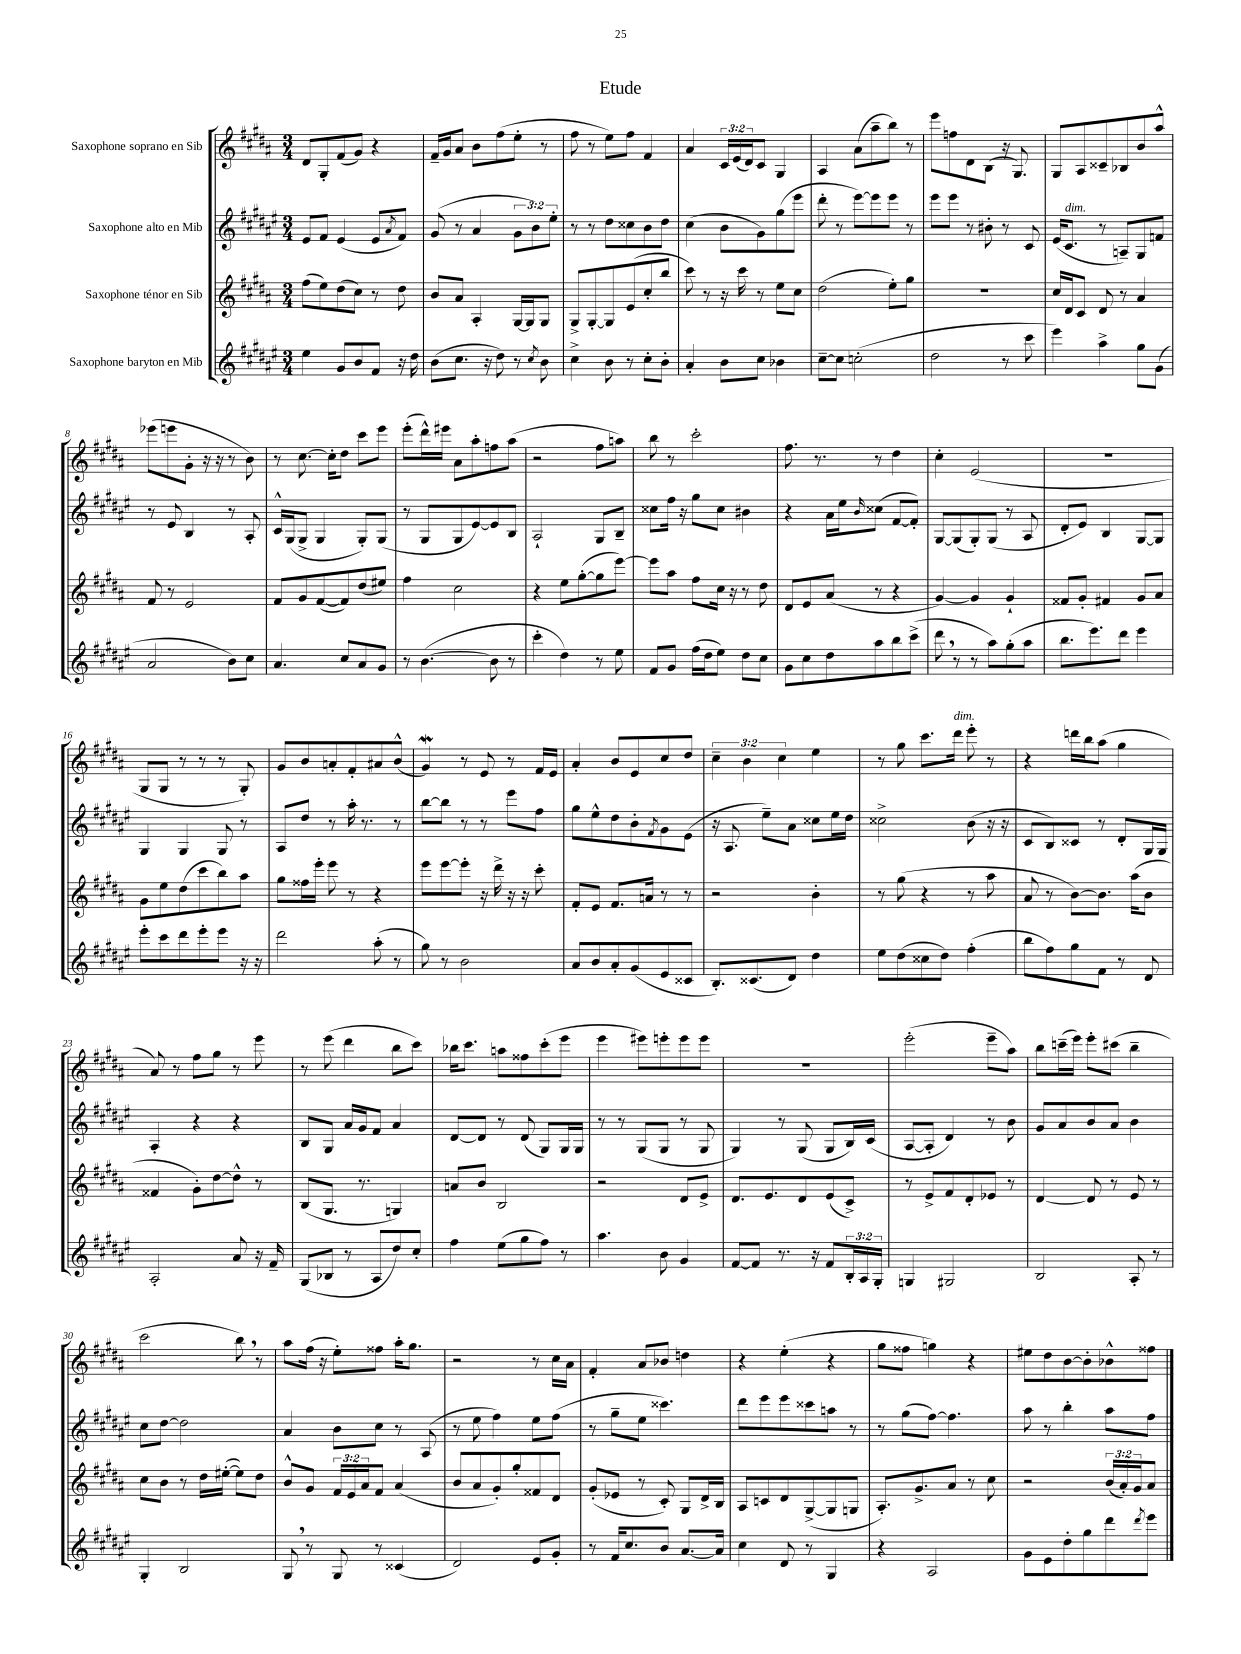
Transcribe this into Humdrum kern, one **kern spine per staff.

**kern	**kern	**kern	**kern
*part4	*part3	*part2	*part1
*staff4	*staff3	*staff2	*staff1
*I"Saxophone baryton en Mib	*I"Saxophone ténor en Sib	*I"Saxophone alto en Mib	*I"Saxophone soprano en Sib
*clefG2	*clefG2	*clefG2	*clefG2
*k[f#c#g#d#a#e#]	*k[f#c#g#d#a#]	*k[f#c#g#d#a#e#]	*k[f#c#g#d#a#]
*M3/4	*M3/4	*M3/4	*M3/4
=1	=1	=1	=1
4ee#\	(8ff#\L	8e#/L	8d#/L
.	8ee\)	8f#/J	8G#'/
8g#/L	(8dd#\	(4e#/	(8f#/
8b/	8cc#\J)	.	8g#/J)
8f#/J	8r	8e#/L	4r
.	.	8qa#/	.
16r	8dd#\	8f#/J)	.
16dd#\	.	.	.
=2	=2	=2	=2
(8b\L	8b/L	(8g#/	16f#~/LL
.	.	.	16g#/J
8.cc#\J	8a#/J	8r	8a#/J
.	4A#'/	4a#/	8b\L
16r	.	.	.
8dd#\)	.	.	(8ff#\
8r	[16G#/LL	12g#\L	8ee'\J
.	16G#/J]	.	.
.	.	12b\)	.
8qcc#/	.	.	.
8b\	8G#/J	.	8r
.	.	12ee#'\J	.
=3	=3	=3	=3
4cc#^\	8G#^/L	8r	8ff#\
.	[8G#'/	8r	8r
8b\	8G#/]	8dd#\L	8ee\L)
8r	(8e/	8cc##X\	8ff#\J
8cc#'\L	8cc#'/	8b\	4f#/
8b'\J	8bb/J	8dd#\J	.
=4	=4	=4	=4
4a#'/	8ccc#\)	(4cc#\	4a#/
.	8r	.	.
8b\L	16r	8b\L	24c#/LL
.	.	.	(24e/
.	16ccc#\	.	.
.	.	.	24d#/J)
8cc#\J	8r	8g#\)	8c#/J
4b-X\	8ee\L	(8gg#\	4G#/
.	8cc#\J	8eee#\J	.
=5	=5	=5	=5
[8cc#~\L	(2dd#\	8ddd#'\	4A#/
8cc#\J]	.	8r	.
(2ccn'\	.	[8eee#\L)	(8a#\L
.	.	8eee#\]	8aa#~\
.	8ee'\L)	8eee#\J	8bb\J)
.	8gg#\J	8r	8r
=6	=6	=6	=6
2dd#\	2.r	8eee#\L	8eee\L
.	.	8eee#\J	8ffn\
.	.	8r	8d#\
.	.	8b#X'\	(8B\J
8r	.	8r	16r
.	.	.	8.G#/)
8ccc#\	.	8c#/	.
=7	=7	=7	=7
4eee#\)	16cc#/LL	(16e#/KL	8G#/L
!	!	!LO:TX:a:i:t=dim.	!
.	16d#/J	8.c#/J	.
.	8c#/J	.	8A#/
4aa#^\	8d#/	8r	8c##X~/
.	8r	8An~/L)	8B-X/
8gg#\L	4a#/	8G#/	8b/
(8g#\J	.	8fn/J	8aa#^^/J
!!LO:LB:g=z
=8	=8	=8	=8
2a#/	8f#/	8r	(8eee-X\L
.	8r	8e#/	8eeen\
.	2e/	4B/	8g#'\J
.	.	.	16r
.	.	.	16r
8b\L)	.	8r	8r
8cc#\J	.	8A#'/	8b\)
=9	=9	=9	=9
4.a#/	8f#/L	16c#^^/LL	8r
.	.	(16G#/J	.
.	8g#/	8G#^/J	[8.cc#\
.	([8f#/	4G#/	.
.	.	.	16cc#'\KL]
8cc#/L	8f#/])	.	8dd#\J
8a#/	(8dd#/	8G#'/L)	8ccc#\L
8g#/J	8ee#X/J)	(8G#/J	8eee\J
=10	=10	=10	=10
8r	4ff#\	8r	(8eee'\L
([4.b\	.	8G#/L	16ddd#^^\L)
.	.	.	16eee#X\JJ
.	2cc#\	8G#/	8a#\L
.	.	[8e#/)	8aa#'\
8b\]	.	8e#/]	8ffn\
8r	.	8B/J	(8aa#\J
=11	=11	=11	=11
4ccc#'\	4r	2A#`/	2r
4dd#\)	8ee\L	.	.
.	([8gg#'\	.	.
8r	8gg#\]	8G#/L	8ff#\L
8ee#\	[8eee\J)	8B~/J	8aan\J)
=12	=12	=12	=12
8f#/L	8eee\L]	8cc##X\L	8bb\
8g#/J	8aa#\J	16ff#\Jk	8r
.	.	16r	.
(16ff#\LL	8ff#\L	8gg#\L	2ccc#'\
16dd#\J	.	.	.
8ee#\J)	16cc#\Jk	8cc##\J	.
.	16r	.	.
8dd#\L	8r	4b#X\	.
8cc#\J	8dd#\	.	.
=13	=13	=13	=13
8g#\L	8d#/L	4r	8.ff#\
8cc#\	8e/	.	.
.	.	.	8.r
8dd#\	(8a#/J	16a#\LL	.
.	.	16ee#\J	.
.	.	16qqb/	.
8aa#\	8r	(8cc##X\J	8r
8bb\	4r	[8f#/L	4dd#\
(8ccc#^\J	.	8f#'/J])	.
=14	=14	=14	=14
8ddd#,\	[4g#/)	[8G#/L	4cc#'\
8r	.	(8G#/]	.
8r	4g#/]	8G#'/)	(2e/
8aa#\L)	.	(8G#/J	.
(8gg#'\	4g#`/	8r	.
8aa#\J	.	8A#/	.
=15	=15	=15	=15
8.bb\L	8f##X/L	8d#'/L	2.r
.	8g#'/J	8e#/J)	.
8.eee#\)	.	.	.
.	4f#X/	4B/	.
8ddd#\J	.	.	.
4eee#\	8g#/L	[8G#/L	.
.	8a#/J	8G#/J]	.
!!LO:LB:g=z
=16	=16	=16	=16
8eee#'\L	8g#\L	4G#/	8G#/L
8ccc#\	8ee\	.	8G#/J
8ddd#\	(8dd#\	4G#/	8r
8eee#'\	8ccc#\	.	8r
8eee#\J	8bb\)	8G#/	8r
16r	8aa#\J	8r	8G#'/)
16r	.	.	.
=17	=17	=17	=17
2ddd#\	8gg#\L	8A#/L	8g#/L
.	16ff##X\L	8dd#/J	8b/
.	16eee'\JJ	.	.
.	8eee\	8r	8an'/
.	8r	16aa#'\	8f#'/
.	.	8.r	.
(8aa#'\	4r	.	8a#X/
8r	.	8r	(8b^^/J
=18	=18	=18	=18
8gg#\)	8eee\L	[8bb\L	4g#W/)
8r	[8eee\	8bb\J]	.
2b\	8eee'\J]	8r	8r
.	16r	8r	8e/
.	16ddd#^\	.	.
.	16r	8eee#\L	8r
.	16r	.	.
.	8ccc#'\	8ff#\J	16f#/LL
.	.	.	16e/JJ
=19	=19	=19	=19
8a#/L	8f#'/L	8gg#\L	4a#'/
8b/	8e/J	8ee#^^\	.
8a#'/	8.f#/L	8dd#\	8b/L
(8g#/	.	8b'\	8e/
.	16an/Jk	.	.
.	.	8qf#/	.
8e#/	8r	8g#\	8cc#/
8c##X/J	8r	(8e#\J	8dd#/J
=20	=20	=20	=20
8.B'/L)	2r	16r	6cc#~\
.	.	8.A#/	.
.	.	.	6b\
(8.c##X/	.	.	.
.	.	8ee#~\L)	.
.	.	.	6cc#\
8d#/J)	.	8a#\J	.
4dd#\	4b'\	8cc##X\L	4ee\
.	.	16ee#\L	.
.	.	16dd#\JJ	.
=21	=21	=21	=21
8ee#\L	8r	2cc##X^\	8r
(8dd#\	(8gg#\	.	8gg#\
8cc##X\	4r	.	8.ccc#\L
8dd#\J)	.	.	.
!	!	!	!LO:TX:a:i:t=dim.
.	.	.	16ddd#\Jk
(4ff#'\	8r	(8b\	8eee'\
.	8aa#\	16r	8r
.	.	16r	.
=22	=22	=22	=22
8bb\L	8a#/	8c#/L	4r
8ff#\)	8r	8B/)	.
8gg#\	[8b\L)	8c##X/J	16dddn\LL
.	.	.	16bb\J
8f#\J	8.b\J]	8r	(8aa#\J
8r	.	8d#'/L	4gg#\
.	(16aa#\KL	.	.
8d#/	8b\J	16G#/L	.
.	.	16G#/JJ	.
!!LO:LB:g=z
=23	=23	=23	=23
2A#'/	4f##X/	4A#'/	8a#/)
.	.	.	8r
.	8g#'\L)	4r	8ff#\L
.	[8dd#\	.	8gg#\J
8a#/	8dd#^^\J]	4r	8r
16r	8r	.	8eee\
16f#~/	.	.	.
=24	=24	=24	=24
(8G#/L	(8B/L	8B/L	8r
8B-X/J	8.G#/J	8G#/J	(8eee\
8r	.	16a#/LL	4ddd#\
.	8.r	16g#/J	.
8A#/L	.	8f#/J	.
8dd#/)	4Gn/)	4a#/	8bb\L
8cc#'/J	.	.	8ccc#\J)
=25	=25	=25	=25
4ff#\	8an/L	[8d#/L	16bb-X\KL
.	.	.	8.ccc#\J
.	8b/J	8d#/J]	.
(8ee#\L	2B/	8r	8aan\L
8gg#\	.	(8d#/	8ff##X\
8ff#\J)	.	8G#/L)	(8ccc#'\
8r	.	16G#/L	8eee\J
.	.	16G#/JJ	.
=26	=26	=26	=26
4.aa#\	2r	8r	4eee\
.	.	8r	.
.	.	(8G#/L	8eee#X\L)
8b\	.	8G#/J	8eeen'\
4g#/	8d#/L	8r	8eee\
.	8e^/J	8G#/	8eee\J
=27	=27	=27	=27
[8f#/L	8.d#/L	4G#/)	2.r
8f#/J]	.	.	.
.	8.e/	.	.
8.r	.	8r	.
.	8d#/	(8G#/	.
16r	.	.	.
8f#/L	(8e/	8G#/L	.
24B'/L	8c#^/J)	16B/L)	.
24A#/	.	.	.
.	.	(16c#/JJ	.
24G#'/JJ	.	.	.
=28	=28	=28	=28
4Gn/	8r	[8A#/L	(2eee'\
.	8e^/L	8A#'/J]	.
2G#X/	8f#/	4d#/)	.
.	8d#'/	.	.
.	8e-X/J	8r	8eee~\L
.	8r	8b\	8aa#\J)
=29	=29	=29	=29
2B/	[4d#/	8g#/L	8bb\L
.	.	8a#/	(16cccn~\L
.	.	.	16eee\JJ)
.	8d#/]	8b/	8eee'\L
.	8r	8a#/J	(8ccc#X\J
8A#'/	8e/	4b\	4bb~\
8r	8r	.	.
!!LO:LB:g=z
=30	=30	=30	=30
4G#'/	8cc#\L	8cc#\L	2ccc#\
.	8b\J	[8dd#\J	.
2B/	8r	2dd#\]	.
.	16dd#\LL	.	.
.	([16ee#X'\JJ	.	.
.	8ee#\L])	.	8bb,\)
.	8dd#\J	.	8r
=31	=31	=31	=31
8G#,/	8b^^/L	4a#/	8aa#\L
8r	8g#/J	.	(16ff#\Jk
.	.	.	16r
8G#/	24f#/LL	8b\L	8ee'\L)
.	24e/	.	.
.	24a#/J	.	.
8r	8f#/J	8cc#\J	8ff##X\J
(4c##X/	(4a#/	8r	16aa#'\KL
.	.	.	8.gg#\J
.	.	(8A#/	.
=32	=32	=32	=32
2d#/)	8b/L	8r	2r
.	8a#/	8ee#\	.
.	8g#'/)	4ff#\)	.
.	8gg#'/	.	.
8e#/L	8f##X/	8ee#\L	8r
8g#'/J	8d#/J	(8ff#\J	16cc#\LL
.	.	.	16a#\JJ
=33	=33	=33	=33
8r	(8g#'/L	8r	4f#'/
16f#/KL	8e-X/J	8gg#~\L	.
8.cc#/	.	.	.
.	8r	8ee#\J	8a#/L
8b/J	8c#'/)	4.ccc##X\)	8b-X/J
[8.a#/L	8G#/L	.	4ddn\
.	16d#^/L	.	.
16a#/Jk]	16B/JJ	.	.
=34	=34	=34	=34
4cc#\	8A#/L	8ddd#\L	4r
.	8cn/	8eee#\	.
8d#/	8d#/	8eee#\	(4ee'\
8r	([8G#^/	8ccc##X\	.
4G#/	8G#/]	8aan\J	4r
.	8Gn/J	8r	.
=35	=35	=35	=35
4r	8.A#'/L)	8r	8gg#\L
.	.	(8gg#\L	8ff##X\J
.	8.g#^/	.	.
2A#/	.	[8ff#\J)	4ggn\)
.	8a#/J	4.ff#\]	.
.	8r	.	4r
.	8cc#\	.	.
=36	=36	=36	=36
8g#\L	2r	8aa#\	8ee#X\L
8e#\	.	8r	8dd#\
8dd#'\	.	4bb'\	[8b\
8gg#\	.	.	8b'\]
8ddd#\	(24b/LL	8aa#\L	8b-X^^\
.	24a#'/)	.	.
.	24g#/J	.	.
8qddd#/	.	.	.
8eee#\J	8a#/J	8ff#\J	8ff##X\J
==	==	==	==
*-	*-	*-	*-
